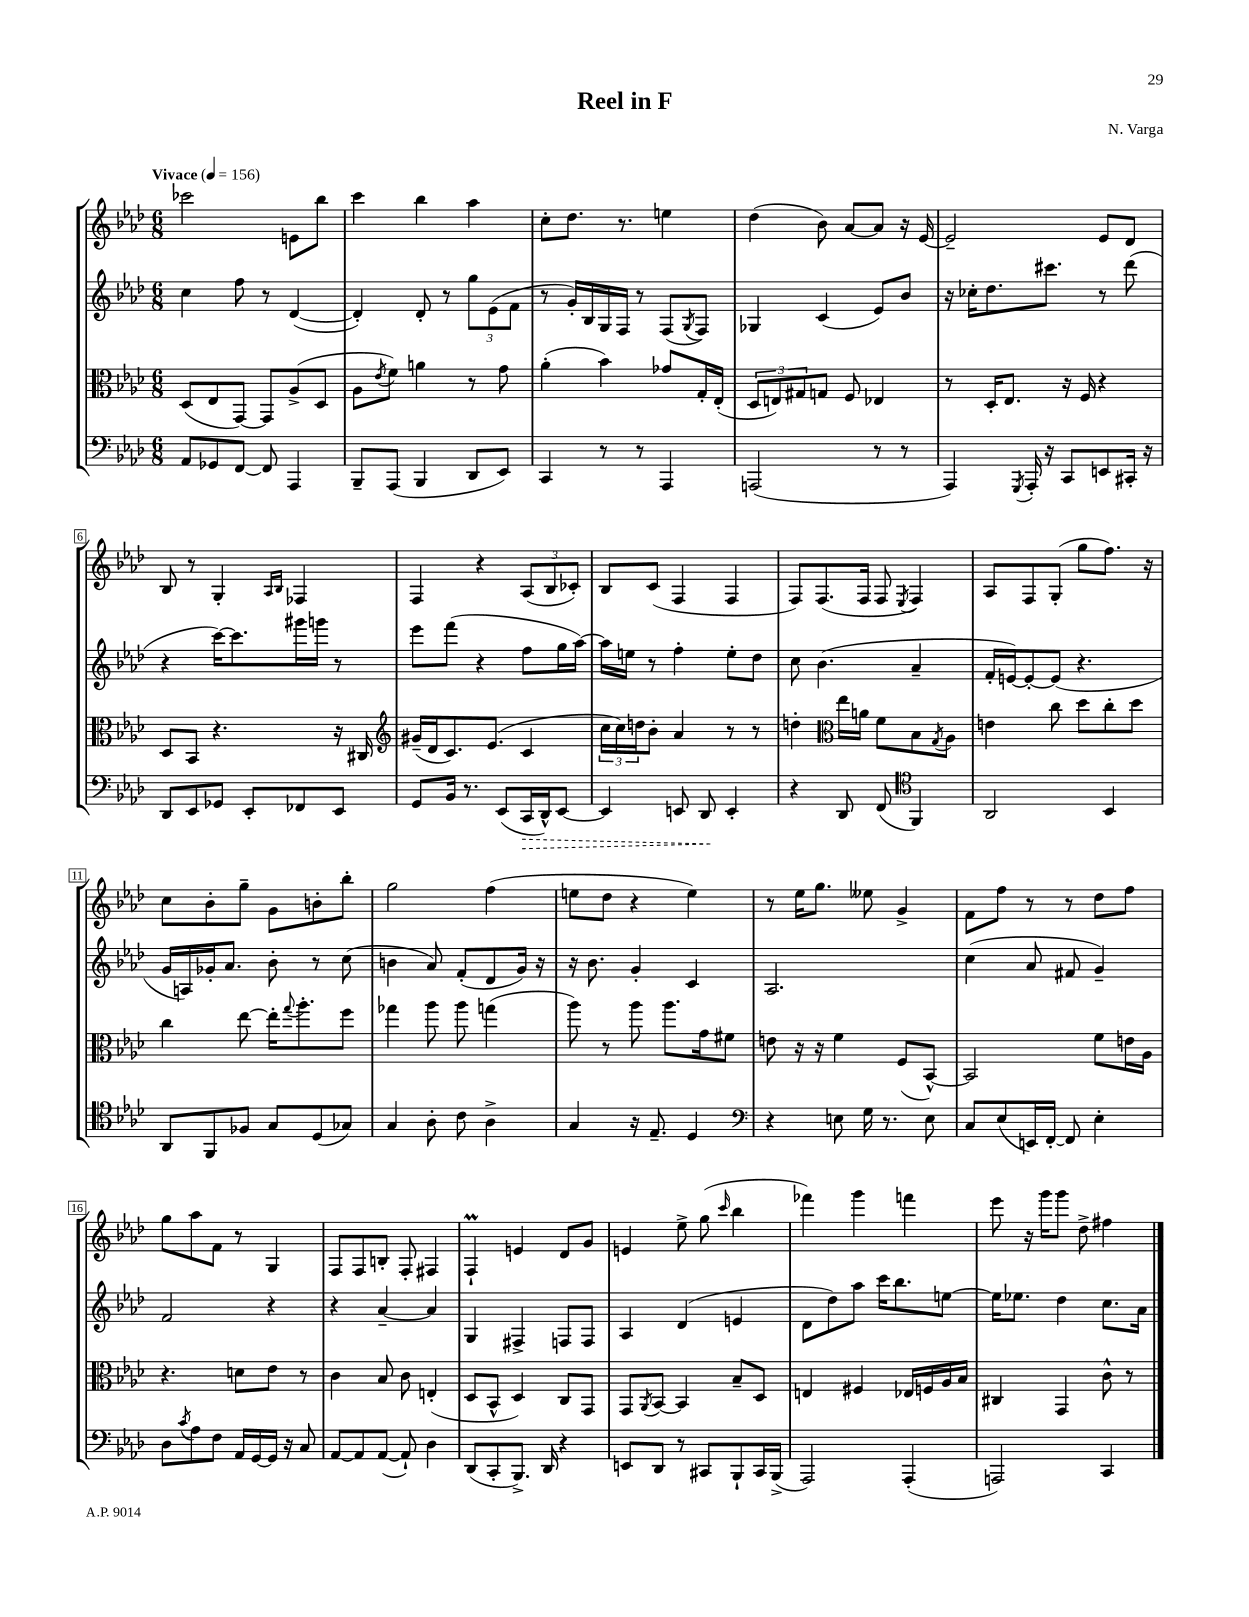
\header { title = "Reel in F" composer = "N. Varga" }
<<
\new StaffGroup <<
\new Staff = "s0" {
    \clef treble \key aes \major \numericTimeSignature \time 6/8 \tempo "Vivace" 4 = 156
    ces'''2 e'8 bes''8 |
    c'''4 bes''4 aes''4 |
    c''8-. des''8. r8. e''4 |
    des''4( bes'8) aes'8~ aes'8 r16 ees'16~ |
    ees'2-- ees'8 des'8 |
    bes8 r8 g4-. \grace { aes16 bes16 } fes4 |
    f4 r4 \tuplet 3/2 { aes8( bes8 ces'8-.) } |
    bes8 c'8( f4 f4 |
    f8) f8.( f16 f8 \acciaccatura { ees8 } f4) |
    aes8 f8 g8-.( g''8 f''8.) r16 |
    c''8 bes'8-. g''8-- g'8 b'8-. bes''8-. |
    g''2 f''4( |
    e''8 des''8 r4 e''4) |
    r8 ees''16 g''8. eeses''8 g'4-> |
    f'8 f''8 r8 r8 des''8 f''8 |
    g''8 aes''8 f'8 r8 g4 |
    f8 f8 b8-. f8-. fis4 |
    f4-!\prall e'4 des'8 g'8 |
    e'4 ees''8-> g''8( \grace { c'''16 } bes''4 |
    fes'''4) g'''4 f'''4 |
    ees'''8 r16 g'''16 g'''8 des''8-> fis''4 \bar "|." |
}
\new Staff = "s1" {
    \clef treble \key aes \major \numericTimeSignature \time 6/8
    c''4 f''8 r8 des'4~( |
    des'4-.) des'8-. r8 \tuplet 3/2 { g''8 ees'8( f'8 } |
    r8 g'16-.) bes16 g16 f16 r8 f8( \acciaccatura { g8 } f8) |
    ges4 c'4( ees'8) bes'8 |
    r16 ces''16-. des''8. cis'''8. r8 des'''8( |
    r4 c'''16~) c'''8. gis'''16 g'''16 r8 |
    ees'''8 f'''8( r4 f''8 g''16 aes''16~) |
    aes''16 e''16 r8 f''4-. e''8-. des''8 |
    c''8 bes'4.( aes'4-- |
    f'16-. e'16~) e'8~-. e'8( r4. |
    g'16 a16) ges'16-. aes'8. bes'8-. r8 c''8( |
    b'4 aes'8) f'8-.( des'8 g'16) r16 |
    r16 bes'8. g'4-. c'4 |
    aes2. |
    c''4( aes'8 fis'8 g'4--) |
    f'2 r4 |
    r4 aes'4~-- aes'4 |
    g4 fis4-> f8 f8 |
    aes4 des'4( e'4 |
    des'8 des''8) aes''8 c'''16 bes''8. e''8~ |
    e''16 ees''8. des''4 c''8. aes'16 \bar "|." |
}
\new Staff = "s2" {
    \clef alto \key aes \major \numericTimeSignature \time 6/8
    des8( ees8 g,8~) g,8 aes8->( des8 |
    aes8 \acciaccatura { ees'8 } f'8) a'4 r8 g'8 |
    aes'4-.( bes'4) ges'8 g16-. ees16-.( |
    \tuplet 3/2 { des8 e8) gis8 } g8 f8 ees4 |
    r8 des16-. ees8. r16 f16 r4 |
    des8 bes,8 r4. r16 cis16 |
    \clef treble gis'16--( des'16 c'8.) ees'8.( c'4 |
    \tuplet 3/2 { c''16 c''16) d''16 } bes'8-. aes'4 r8 r8 |
    d''4-. \clef alto ees''16 a'16 f'8 bes8 \acciaccatura { g8 } aes8 |
    e'4 c''8 des''8 c''8-. des''8 |
    c''4 ees''8~ ees''16-. \appoggiatura { g''8 } aes''8.-. f''8 |
    ges''4 aes''8 aes''8 g''4( |
    aes''8) r8 aes''8 aes''8. g'16 fis'8 |
    e'8 r16 r16 f'4 f8( bes,8~-^) |
    bes,2 f'8 e'16 aes16 |
    r4. d'8 ees'8 r8 |
    c'4 bes8 c'8 e4-.( |
    des8 bes,8-^ des4) c8 g,8 |
    g,8 \acciaccatura { aes,8 } bes,8~ bes,4 bes8-- des8 |
    e4 fis4 ees16 f16 aes16 bes16 |
    cis4 g,4 c'8-^ r8 \bar "|." |
}
\new Staff = "s3" {
    \clef bass \key aes \major \numericTimeSignature \time 6/8
    aes,8 ges,8 f,8~ f,8 aes,,4 |
    bes,,8-- aes,,8( bes,,4 des,8 ees,8) |
    c,4 r8 r8 aes,,4 |
    a,,2( r8 r8 |
    aes,,4) \acciaccatura { g,,8 } aes,,16-. r16 c,8 e,8 cis,16-. r16 |
    des,8 ees,8 ges,8 ees,8-. fes,8 ees,8 |
    g,8 bes,16 r8. ees,8( \once \override Hairpin.style = #'dashed-line c,16\> des,16-^) ees,8~ |
    ees,4 e,8 des,8\! e,4-. |
    r4 des,8 f,8( \clef tenor f,4) |
    aes,2 bes,4 |
    aes,8 f,8 fes8 g8 des8( ges8) |
    g4 aes8-. c'8 aes4-> |
    g4 r16 ees8.-- des4 |
    \clef bass r4 e8 g16 r8. e8 |
    c8 ees8( e,16) f,16~-. f,8 ees4-. |
    des8 \acciaccatura { c'8 } aes8 f8 aes,16 g,16~ g,16 r16 c8 |
    aes,8~ aes,8 aes,8~( aes,8-!) des4 |
    des,8( c,8-. bes,,8.->) des,16 r4 |
    e,8 des,8 r8 cis,8 bes,,8-! cis,16 bes,,16->( |
    aes,,2) aes,,4-.( |
    a,,2) c,4 \bar "|." |
}
>>
>>
\layout { \context { \Score \override BarNumber.stencil = #(make-stencil-boxer 0.1 0.3 ly:text-interface::print) } }
